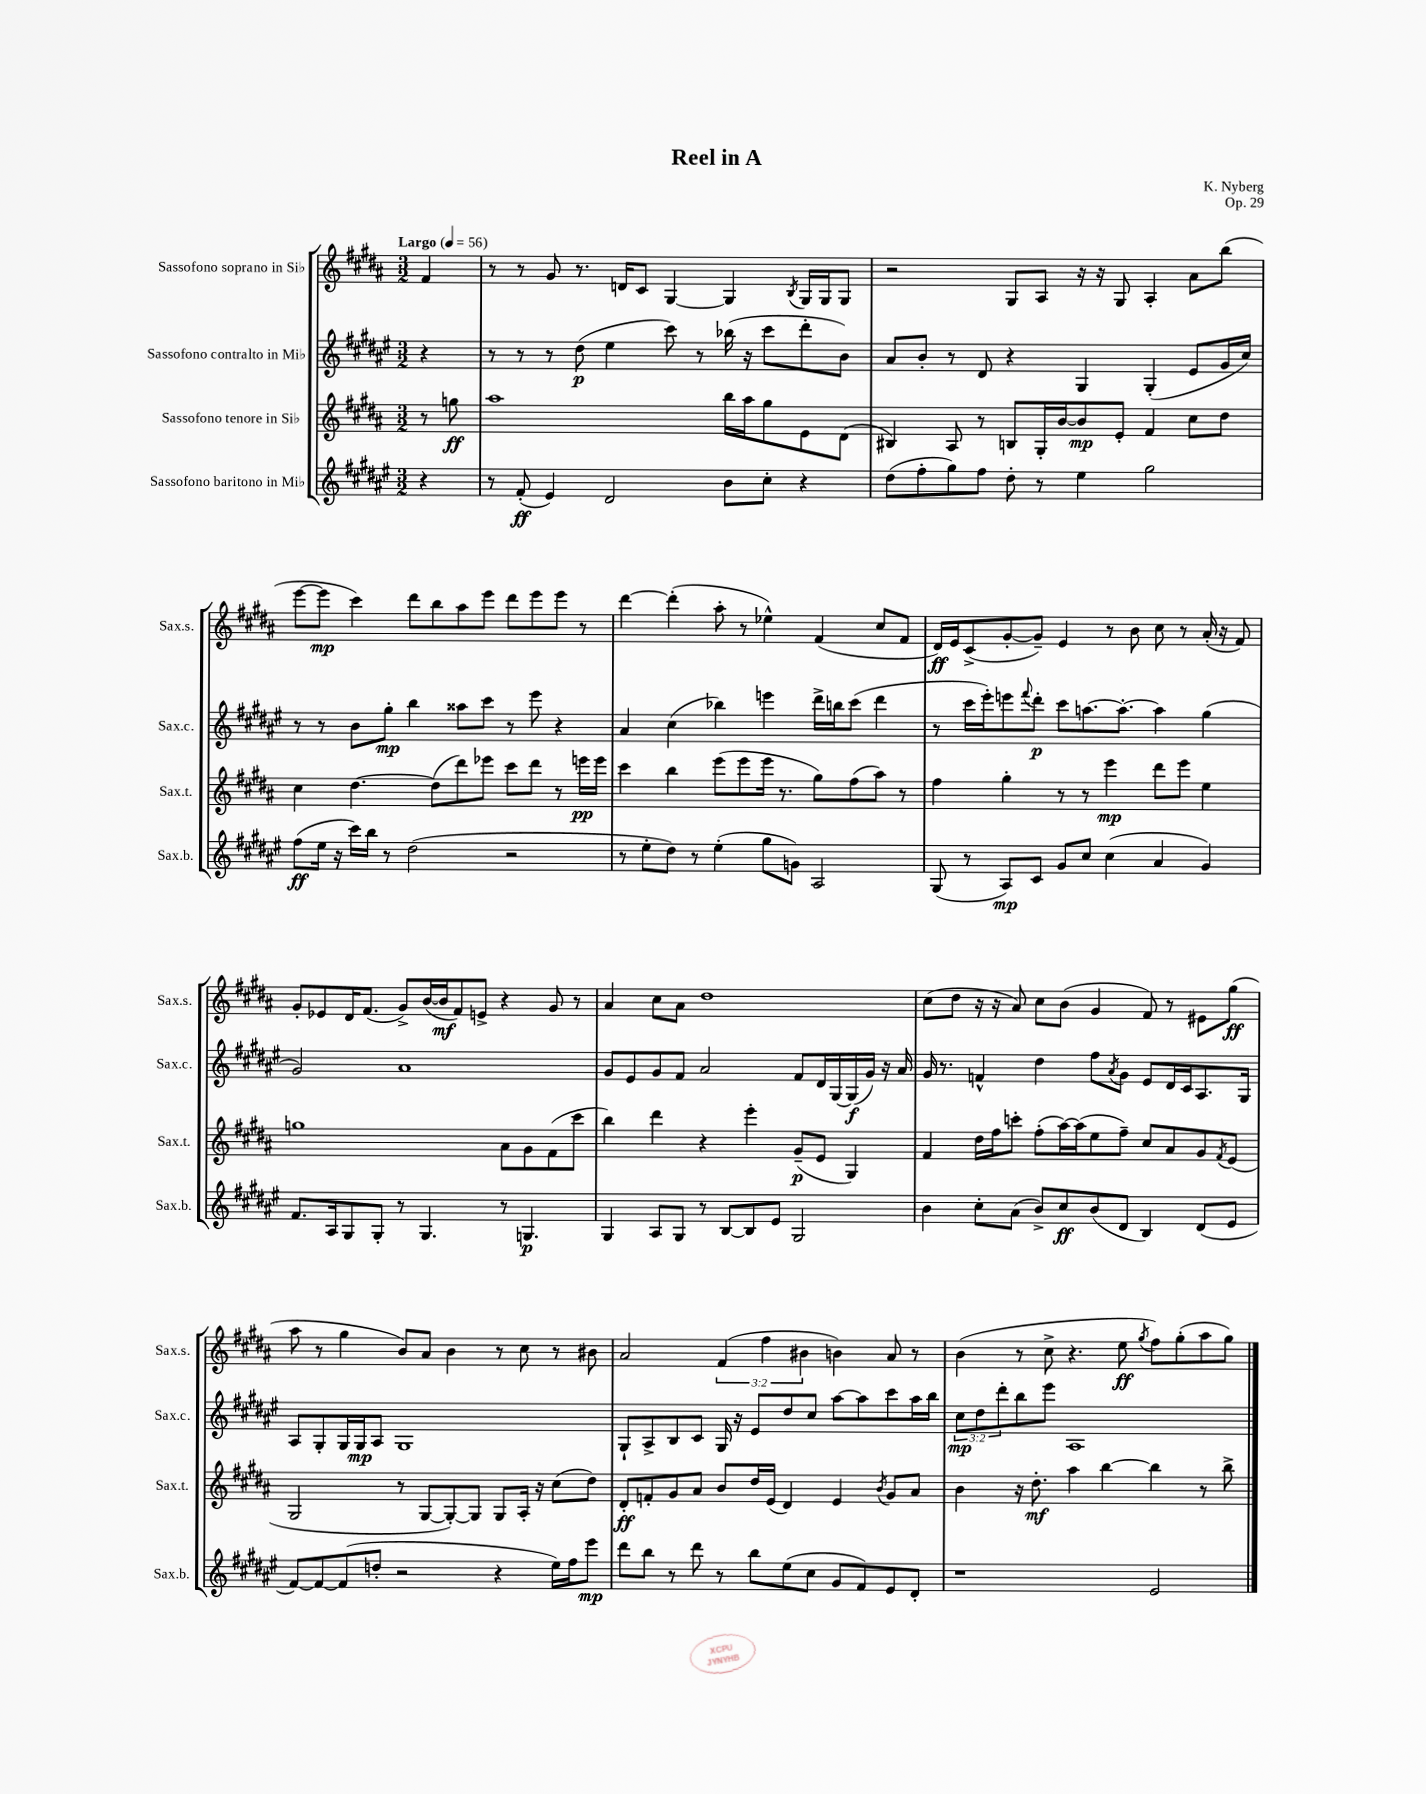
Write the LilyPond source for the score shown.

\header { title = "Reel in A" composer = "K. Nyberg" opus = "Op. 29" }
<<
\new StaffGroup <<
\new Staff = "s0" \with { instrumentName = "Sassofono soprano in Sib" shortInstrumentName = "Sax.s." } {
    \clef treble \key b \major \numericTimeSignature \time 3/2 \override Staff.TupletNumber.text = #tuplet-number::calc-fraction-text \partial 4 \tempo "Largo" 4 = 56
    fis'4 |
    r8 r8 gis'8 r8. d'16 cis'8 gis4~ gis4 \acciaccatura { b8 } gis16 gis16 gis8 |
    r2 gis8 ais8 r16 r16 gis8 ais4-. ais'8 b''8( |
    e'''8~ e'''8\mp cis'''4) dis'''8 b''8 ais''8 e'''8 dis'''8 e'''8 e'''8 r8 |
    dis'''4~ dis'''4-.( ais''8-. r8 ees''4-^) fis'4( cis''8 fis'8 |
    dis'16\ff) e'16 cis'8->( gis'8~-. gis'8--) e'4 r8 b'8 cis''8 r8 ais'16-.( r16 fis'8) |
    gis'8-. ees'8 dis'16 fis'8.( gis'8->) b'16~( b'16\mf fis'8) e'8-> r4 gis'8 r8 |
    ais'4 cis''8 ais'8 dis''1 |
    cis''8( dis''8 r16 r16 ais'8) cis''8 b'8( gis'4 fis'8) r8 eis'8 gis''8\ff( |
    ais''8 r8 gis''4 b'8) ais'8 b'4 r8 cis''8 r8 bis'8 |
    ais'2 \tuplet 3/2 { fis'4( fis''4 bis'4 } b'4) ais'8 r8 |
    b'4( r8 cis''8-> r4. e''8\ff \acciaccatura { gis''8 } fis''8) gis''8-.( ais''8 gis''8) \bar "|." |
}
\new Staff = "s1" \with { instrumentName = "Sassofono contralto in Mib" shortInstrumentName = "Sax.c." } {
    \clef treble \key fis \major \numericTimeSignature \time 3/2 \override Staff.TupletNumber.text = #tuplet-number::calc-fraction-text \partial 4
    r4 |
    r8 r8 r8 dis''8\p( eis''4 cis'''8) r8 bes''16( r16 cis'''8 dis'''8-. b'8) |
    ais'8 b'8-. r8 dis'8 r4 gis4 gis4-.( eis'8 gis'16 cis''16) |
    r8 r8 b'8 gis''8-.\mp b''4 aisis''8 cis'''8 r8 eis'''8 r4 |
    ais'4 cis''4( bes''4) e'''4 dis'''16-> b''16 cis'''8( dis'''4 |
    r8 cis'''16 eis'''16-.) e'''8 \appoggiatura { fis'''8 } dis'''8-.\p cis'''8 a''8.~ a''8.~-. a''4 gis''4( |
    gis'2) ais'1 |
    gis'8 eis'8 gis'8 fis'8 ais'2 fis'8 dis'16 gis16~ gis16\f( gis'16) r16 ais'16 |
    gis'16 r8. f'4-^ dis''4 fis''8 \acciaccatura { ais'8 } gis'8 eis'8 dis'16 cis'16 ais8. gis16 |
    ais8 gis8-. gis16 gis16\mp ais8 gis1 |
    gis8-! ais8-> b8 cis'8 gis16 r16 eis'8 dis''8 cis''8 ais''8~ ais''8 cis'''8 ais''16 b''16 |
    \tuplet 3/2 { cis''8\mp dis''8 dis'''8-. } b''8 eis'''8 ais1 \bar "|." |
}
\new Staff = "s2" \with { instrumentName = "Sassofono tenore in Sib" shortInstrumentName = "Sax.t." } {
    \clef treble \key b \major \numericTimeSignature \time 3/2 \partial 4
    r8 g''8\ff |
    ais''1 b''16 ais''16 gis''8 e'8 dis'8( |
    bis4) ais8 r8 b8 gis16-. b'16~ b'8\mp e'8-. fis'4 cis''8 dis''8 |
    cis''4 dis''4.~ dis''8( dis'''8) ees'''8 cis'''8 dis'''8 r8 e'''16\pp e'''16 |
    cis'''4 b''4 e'''8( e'''8 e'''16 r8. gis''8) fis''8( ais''8) r8 |
    fis''4 gis''4-. r8 r8 e'''4\mp dis'''8 e'''8 e''4 |
    g''1 ais'8 gis'8 fis'8( cis'''8 |
    b''4) dis'''4 r4 e'''4-. gis'8--\p( e'8 gis4) |
    fis'4 dis''16 fis''16 c'''8-. fis''8-.( ais''16~) ais''16( e''8 fis''8--) cis''8 ais'8 gis'8 \acciaccatura { fis'8 } e'8( |
    gis2 r8 gis8~ gis8~-.) gis8 gis8 ais16-. r16 cis''8( dis''8) |
    dis'8-.\ff f'8-. gis'8 ais'8 b'8 dis''16 e'16( dis'4) e'4 \acciaccatura { b'8 } gis'8 ais'8 |
    b'4 r16 dis''8.-.\mf ais''4 b''4~ b''4 r8 b''8-> \bar "|." |
}
\new Staff = "s3" \with { instrumentName = "Sassofono baritono in Mib" shortInstrumentName = "Sax.b." } {
    \clef treble \key fis \major \numericTimeSignature \time 3/2 \partial 4
    r4 |
    r8 fis'8-.\ff( eis'4) dis'2 b'8 cis''8-. r4 |
    dis''8( fis''8-. gis''8) fis''8 dis''8-. r8 eis''4 gis''2 |
    fis''8\ff( eis''16 r16 cis'''16) b''16 r8 dis''2( r2 |
    r8 eis''8-. dis''8) r8 eis''4-.( gis''8 g'8) ais2 |
    gis8( r8 ais8\mp) cis'8 gis'8 cis''8 cis''4( ais'4 gis'4) |
    fis'8. ais16 gis8 gis8-. r8 gis4. r8 g4.\p |
    gis4 ais8 gis8 r8 b8~ b8 eis'8 gis2 |
    b'4 cis''8-. ais'8( b'8->) cis''8\ff b'8( dis'8 b4) dis'8( eis'8 |
    fis'8~) fis'8~ fis'8( d''8-. r2 r4 eis''16) fis''16 eis'''8\mp |
    dis'''8 b''8 r8 dis'''8 r8 b''8 eis''8( cis''8 gis'8 fis'8) eis'8 dis'8-. |
    r1 eis'2 \bar "|." |
}
>>
>>
\layout { \context { \Score \remove "Bar_number_engraver" } }
